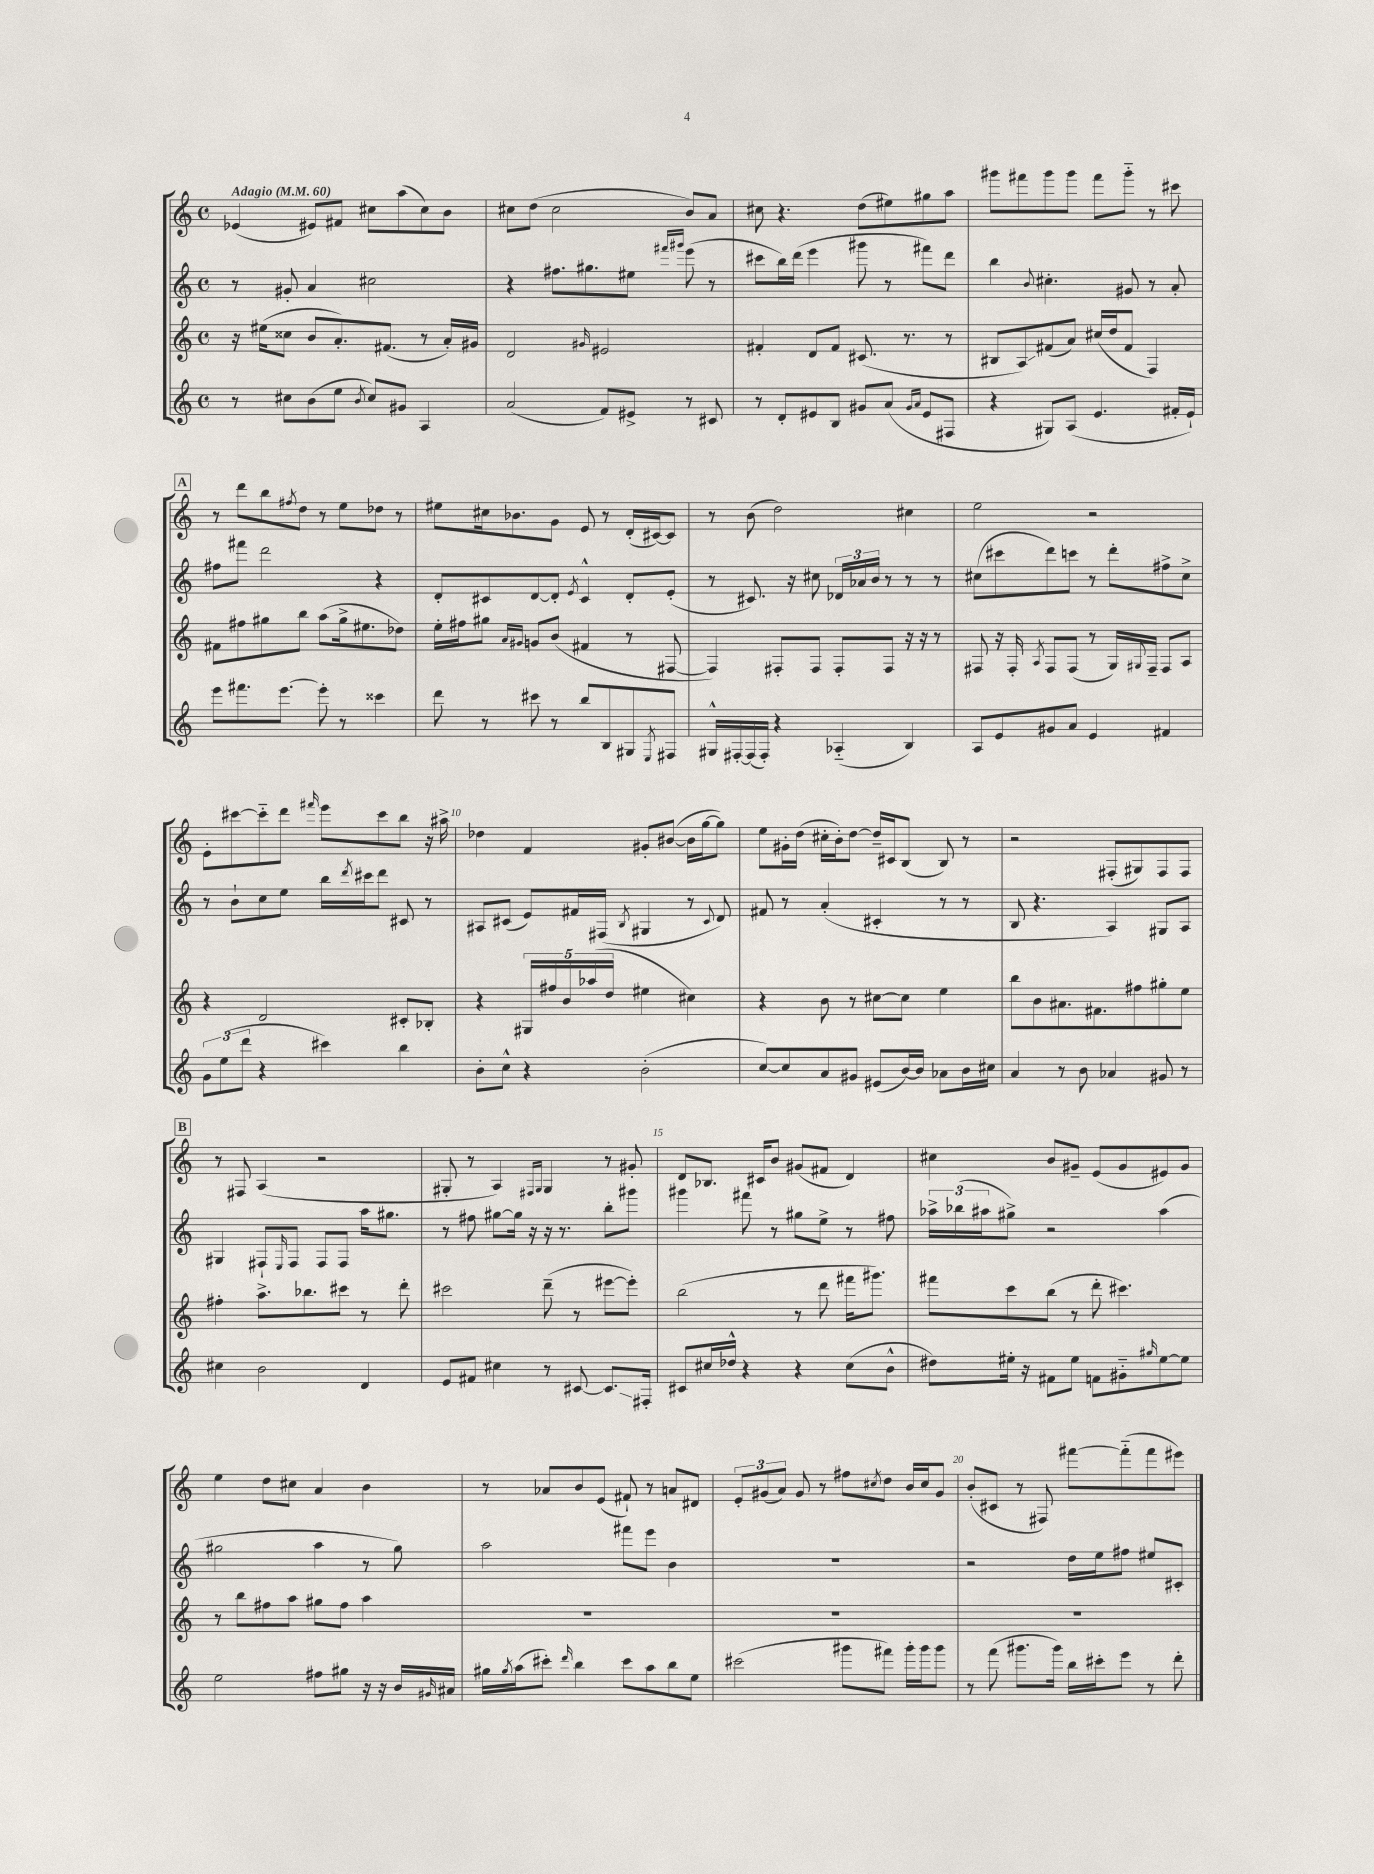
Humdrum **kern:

**kern	**kern	**kern	**kern
*staff4	*staff3	*staff2	*staff1
*clefG2	*clefG2	*clefG2	*clefG2
*k[]	*k[]	*k[]	*k[]
*M4/4	*M4/4	*M4/4	*M4/4
*met(c)	*met(c)	*met(c)	*met(c)
*MM60	*MM60	*MM60	*MM60
8r	16r	8r	(4e-
.	(16ee#	.	.
8cc#	8cc##	8g#'	.
(8b	8b	4a	8e#)
8ee	8.a')	.	8f#
8qb	.	.	.
8cc#)	.	2cc#	8cc#
.	(8.f#	.	.
8g#	.	.	(8aa
4A	8r	.	8cc#)
.	16a')	.	8b
.	16g#	.	.
=	=	=	=
(2a	2d	4r	8cc#
.	.	.	(8dd
.	.	8.ff#	2cc#
.	.	8.gg#	.
.	16qqg#	.	.
8f)	2e#	.	.
8e#^	.	8ee#	.
.	.	16qqfff#	.
.	.	16qqggg#	.
8r	.	(8eee	8b)
8c#	.	8r	8a
=	=	=	=
8r	4f#'	8ccc#	8cc#
8d'	.	16bb)	4.r
.	.	(16ddd	.
8e#	8d	4eee	.
8B	8f#	.	.
8g#	(8.c#	8ggg#	(8dd
(8a	.	8r	8ee#)
.	8.r	.	.
16qqg#	.	.	.
16qqa	.	.	.
8e#	.	8fff#)	8gg#
8F#	8r	8ddd	8aa
=	=	=	=
4r	8B#	4bb	8ggg#
.	8A)	.	8fff#
.	.	8qqb	.
8G#)	(8f#	4.cc#'	8ggg#
(8A	8a)	.	8ggg#
4.e	(16cc#	.	8fff#
.	16dd	.	.
.	8f#	8g#	8ggg#'~
.	4F)	8r	8r
16f#'	.	8a'	8ccc#
16e`)	.	.	.
=	=	=	=
8eee	8f#	8ff#	8r
8.fff#	8ff#	8fff#	8ddd
.	8gg#	2ddd	8bb
[8.eee	.	.	.
.	.	.	8qff#
.	8bb	.	8dd
8eee']	(8aa	.	8r
8r	16gg#^	.	8ee
.	8.ee#	.	.
4ccc##	.	4r	8dd-
.	8dd-)	.	8r
=	=	=	=
8ddd	16ee'	8d'	8ee#
.	16ff#	.	.
8r	8gg#	8c#	16cc#
.	.	.	8.b-
.	16qqa	.	.
.	16qqg#	.	.
8ccc#	8g	[8d	.
8r	(8b	8d']	8g
.	.	8qe	.
8bb	4f#	4c#^^	8e
8B	.	.	8r
8G#	8r	8d'	(16d'
.	.	.	[16c#)
8qE	.	.	.
8F#	[8F#	(8e'	8c#]
=	=	=	=
16G#^^	4F#])	8r	8r
[16F#'	.	.	.
(16F#]	.	8.c#)	(8b
16F#')	.	.	.
4r	8F#'	.	2dd)
.	.	16r	.
.	8F#	8cc#	.
(4A-'~	8F#'	24d-	.
.	.	24a-	.
.	.	24b	.
.	8F#	8r	.
4B)	16r	8r	4cc#
.	16r	.	.
.	8r	8r	.
=	=	=	=
8A	8F#	(8cc#	2ee
8e	16r	8ccc#	.
.	16F#'	.	.
.	8qA	.	.
8g#	8F#	8ddd)	.
8a	(8F#	8ccc	.
4e	8r	8r	2r
.	16G)	8ddd'	.
.	8qqG#	.	.
.	16F#~	.	.
4f#	8F#	8ff#^	.
.	8A	8cc#^	.
=	=	=	=
12g	4r	8r	8e'
(12ee	.	.	.
.	.	8b`	[8ccc#
12ddd	.	.	.
4r	2d	8cc	8ccc#'~]
.	.	8ee	8ddd
.	.	.	16qqfff#
4ccc#)	.	16bb	8eee
.	.	8qddd	.
.	.	16ccc#	.
.	.	8ddd	8ccc#
4bb	8c#'	8c#	8bb
.	8B-'	8r	16r
.	.	.	16aa#^
=	=	=	=
8b'	4r	8A#	4dd-
8cc^^	.	(8c#	.
4r	20G#	8e)	4f
.	20ff#	.	.
.	20b	.	.
.	.	16f#	.
.	(20aa-	.	.
.	.	(16F#	.
.	20dd	.	.
.	.	8qB	.
(2b'	4ee#	4G#	8g#'
.	.	.	([8b#
.	4cc#)	8r	16b#]
.	.	.	[16gg
.	.	8qqc#	.
.	.	8d)	8gg])
=	=	=	=
[8cc)	4r	8f#	8ee
8cc]	.	8r	16g#'
.	.	.	(16dd
8a	8b	(4a'	16cc#'
.	.	.	16b')
8g#	8r	.	[8dd
(8e#	[8cc#	4c#'	16dd~]
.	.	.	16c#
[16b)	8cc#]	.	(8B
16b]	.	.	.
8a-	4ee	8r	8B)
16b	.	8r	8r
16cc#	.	.	.
=	=	=	=
4a	8bb	8B	2r
.	8b	4.r	.
8r	8.a#	.	.
8b	.	.	.
.	8.f#	.	.
4a-	.	4A)	(8F#'
.	8ff#	.	8G#)
8g#	8gg#'	8G#	8F#
8r	8ee	8A	8F#
=	=	=	=
4cc#	4ff#'	4G#	8r
.	.	.	8F#
2b	8.aa^	8F#`	(4A
.	.	16qqE	.
.	.	8F#	.
.	8.bb-	.	.
.	.	8F#	2r
.	8ccc#	8F#	.
4d	8r	16aa	.
.	.	8.gg#	.
.	8ddd'	.	.
=	=	=	=
8e	2ccc#	8r	8G#'
8f#	.	8ff#	8r
4cc#	.	[8gg#	4A)
.	.	16gg#]	.
.	.	16r	.
.	.	.	16qqF#
.	.	.	16qqG#
8r	(8ddd~	16r	4G#
.	.	8.r	.
[8c#	8r	.	.
8.c#]	[8eee#	8bb'	8r
.	8eee#'])	8ggg#	8g#'
16F#'	.	.	.
=	=	=	=
8c#	(2bb	4ggg#	8d
16cc#	.	.	8.B-
16dd-^^	.	.	.
4r	.	8fff#	.
.	.	.	16c#
.	.	8r	8b
4r	8r	8gg#	(8g#
.	8ddd	8ee^	8f#
(8cc#	16fff#	8r	4d)
.	8.ggg#)	.	.
8b^^	.	8ff#	.
=	=	=	=
8dd#)	8fff#	24aa-^	4cc#
.	.	(24bb-	.
.	.	24aa#	.
16ee#'	8ccc	8gg#^)	.
16r	.	.	.
8f#	(8bb	2r	8b
8ee#	8r	.	8g#~
8f	8ddd'	.	(8e
8g#'~	4.ccc#)	.	8g#
16qqgg#	.	.	.
[8ee#	.	(4aa#	8e#)
8ee#]	.	.	8g#
=	=	=	=
2ee	8r	2gg#	4ee
.	8bb	.	.
.	8ff#	.	8dd
.	8aa	.	8cc#
8ff#	8gg#	4aa	4a
8gg#	8ff#	.	.
16r	4aa	8r	4b
16r	.	.	.
16b	.	8gg#)	.
16qqg#	.	.	.
16a#	.	.	.
=	=	=	=
16gg#	1r	2aa	8r
8qgg#	.	.	.
(16aa	.	.	.
8ccc#')	.	.	8a-
16qqddd	.	.	.
4bb	.	.	8b
.	.	.	(8e
8ccc#	.	8fff#	8f#`)
8aa	.	8eee	8r
8bb	.	4b	8a
8ee	.	.	8d#
=	=	=	=
(2ccc#	1r	1r	12e'
.	.	.	(12g#
.	.	.	12a)
.	.	.	8g#
.	.	.	8r
8ggg#	.	.	8ff#
.	.	.	8qcc#
8fff#)	.	.	8dd
16ggg#'	.	.	16b
16ggg#	.	.	16cc#
8ggg#	.	.	8g#
=	=	=	=
8r	1r	2r	(8b'
(8fff	.	.	8c#
8.ggg#	.	.	8r
.	.	.	8F#)
16ggg#)	.	.	.
16bb	.	16dd	[8fff#
16ccc#'	.	16ee	.
8eee	.	8ff#	(8fff#'~]
8r	.	8ee#	8fff#
8ddd'	.	8c#'	8eee#)
==	==	==	==
*-	*-	*-	*-
